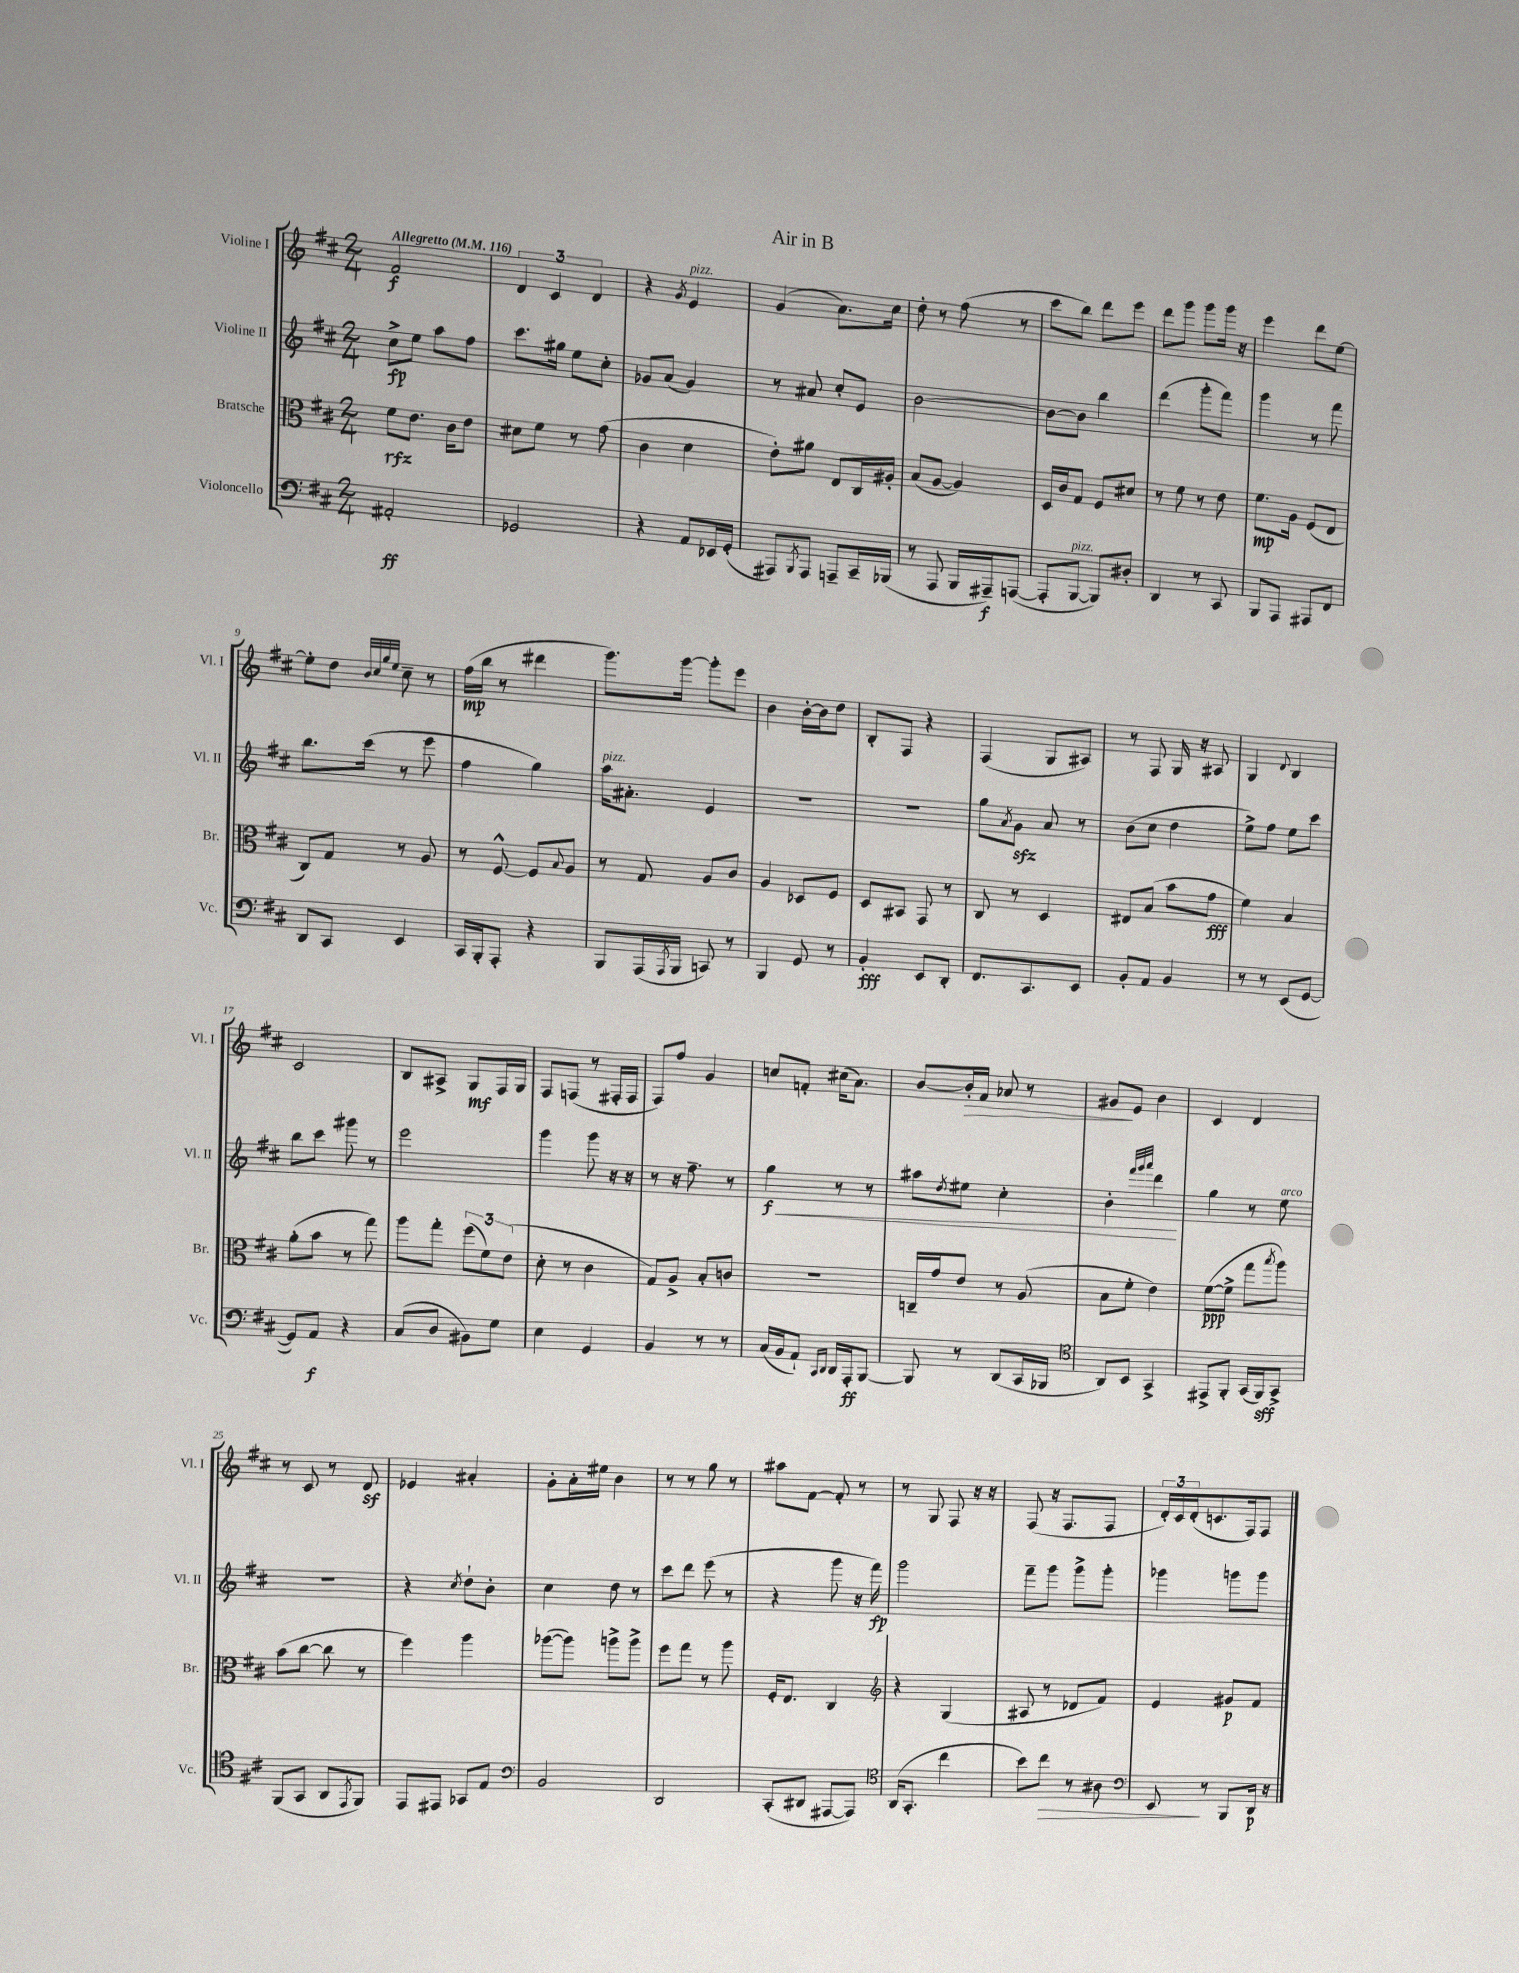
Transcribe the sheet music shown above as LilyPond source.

\header { title = "Air in B" }
<<
\new StaffGroup <<
\new Staff = "s0" \with { instrumentName = "Violine I" shortInstrumentName = "Vl. I" } {
    \clef treble \key d \major \numericTimeSignature \time 2/4 \tempo "Allegretto" 4 = 116
    fis'2\f |
    \tuplet 3/2 { d'4 cis'4 d'4 } |
    r4 \acciaccatura { g'8 } e'4^\markup { \italic "pizz." } |
    g'4( a'8.) cis''16 |
    d''8-. r8 fis''8( r8 |
    cis'''8 b''8) d'''8 e'''8 |
    d'''8 g'''8 g'''8 g'''16 r16 |
    e'''4 d'''8 e''8~ |
    e''8-. d''8 \grace { b'32 cis''32 g''32 e''32 } cis''8-- r8 |
    fis''16\mp( b''16 r8 dis'''4 |
    g'''8.) g'''16~ g'''8-. e'''8 |
    b'4 b'16~-. b'16 d''8 |
    b8-. fis8 r4 |
    fis4( g8 ais8) |
    r8 fis8 g16 r16 ais8 |
    g4 \appoggiatura { d'8 } b4 |
    cis'2 |
    b8 ais8-> g8\mf fis16 g16 |
    fis8 f8( r8 fis16-. fis16 |
    fis8) fis''8 g'4 |
    c''8 f'8-. cis''16( a'8.) |
    b'8~ b'16-.\> fis'16 aes'8 r8 |
    gis'8\! e'8 b'4 |
    cis'4 d'4 |
    r8 cis'8 r8 d'8\sf |
    ees'4 ais'4-. |
    g'8-. a'16-. eis''16 b'4 |
    r8 r8 g''8 r8 |
    ais''8 fis'8~ fis'8-. r8 |
    r8 g8 fis8 r16 r16 |
    fis8( r16 fis8. fis8 |
    \tuplet 3/2 { d'16-.) cis'16 d'16-.( } c'8. fis16) fis8 \bar "|." |
}
\new Staff = "s1" \with { instrumentName = "Violine II" shortInstrumentName = "Vl. II" } {
    \clef treble \key d \major \numericTimeSignature \time 2/4
    cis''8->\fp e''8 a''8 fis''8 |
    cis'''8. gis''16 e''8 cis''8-. |
    ges'8 a'8( ges'4) |
    r8 ais'8 cis''8-. e'8 |
    b'2~ |
    b'8~ b'8 b''4 |
    d'''4( g'''8-. fis'''8) |
    g'''4 r8 fis'''8 |
    b''8. cis'''16( r8 e'''8 |
    fis''4 g''4) |
    a''16^\markup { \italic "pizz." } ais'8.-. e'4 |
    R2 |
    R2 |
    g''8 \acciaccatura { a'8 } g'8\sfz a'8 r8 |
    b'8( cis''8 d''4 |
    e''8->) fis''8 e''8 cis'''8 |
    b''8 cis'''8 gis'''8 r8 |
    e'''2 |
    g'''4 g'''8 r16 r16 |
    r8 r16 fis''8.-- r8 |
    g''4\f\< r8 r8 |
    ais''8 \acciaccatura { d''8 } eis''8 cis''4-. |
    b'4-. \grace { fis'''32 g'''32 a'''32 } d'''4\! |
    g''4 r8 e''8^\markup { \italic "arco" } |
    r2 |
    r4 \acciaccatura { cis''8 } d''8-! b'8-. |
    cis''4 d''8 r8 |
    cis'''8 d'''8 e'''8( r8 |
    r4 g'''8 r16 fis'''16\fp) |
    g'''2 |
    fis'''8-- g'''8 g'''8-> g'''8-. |
    ges'''4 g'''8 g'''8 \bar "|." |
}
\new Staff = "s2" \with { instrumentName = "Bratsche" shortInstrumentName = "Br." } {
    \clef alto \key d \major \numericTimeSignature \time 2/4
    fis'8\rfz e'8. cis'16 e'8 |
    dis'8 fis'8 r8 g'8( |
    cis'4 d'4 |
    e'8-.) ais'8 e8 cis16 ais16-. |
    b8( a8~ a4) |
    d16 cis'16 g8 fis8 dis'8 |
    r8 fis'8 r8 e'8 |
    fis'8.\mp a16 fis8( e8 |
    cis8) g8 r8 a8 |
    r8 fis8~-^ fis8 \appoggiatura { b8 } a8 |
    r8 g8 a8 cis'8 |
    a4 des8 fis8 |
    d8 bis,8 g,8 r8 |
    cis8 r8 d4 |
    eis8 b8( b'8 g'8\fff |
    fis'4) b4 |
    a'8-.( b'8 r8 g''8) |
    a''8 g''8-. \tuplet 3/2 { fis''8( fis'8) e'8( } |
    d'8-. r8 cis'4 |
    g8) a8-> b8-. c'8 |
    R2 |
    c16-- g'16 e'8 r8 a8( |
    b8 fis'8-. e'4) |
    fis'8~\ppp( fis'8-> g''8 \acciaccatura { b''8 } a''8) |
    b'8( cis''8~ cis''8 r8 |
    fis''4) a''4 |
    aes''8~( aes''8) a''8-> a''8-> |
    fis''8 g''8 r8 a''8 |
    fis16-. e8. cis4 |
    \clef treble r4 g4( |
    ais8 r8 des'8 fis'8) |
    e'4 gis'8\p fis'8 \bar "|." |
}
\new Staff = "s3" \with { instrumentName = "Violoncello" shortInstrumentName = "Vc." } {
    \clef bass \key d \major \numericTimeSignature \time 2/4
    ais,2-.\ff |
    ges,2 |
    r4 a,8 ees,16 g,16-.( |
    ais,,8) \acciaccatura { b,,8 } ais,,8 a,,8-- cis,16-- bes,,16( |
    r8 a,,8 b,,16 ais,,16--\f) a,,8~( |
    a,,8-. b,,8~^\markup { \italic "pizz." } b,,8) dis8-. |
    d,4 r8 cis,8 |
    b,,8 a,,8 ais,,8 fis,8 |
    d,8 cis,8 e,4 |
    cis,16 b,,16-. a,,8-. r4 |
    b,,8 a,,16( \acciaccatura { a,,8 } b,,16 c,8) r8 |
    b,,4 g,8 r8 |
    b,4-.\fff e,8 d,8-. |
    fis,8. cis,8. e,8 |
    b,8-. a,8 b,4 |
    r8 r8 e,8( g,8~ |
    g,8) a,8\f r4 |
    cis8( d8 bis,8) g8 |
    e4 g,4 |
    b,4 r8 r8 |
    cis16( b,16 a,8-!) \grace { cis,16 d,16 } d,16 a,,16-.\ff b,,8~ |
    b,,8 r8 d,8( cis,16 bes,,16 |
    \clef tenor a,8) b,8 g,4-> |
    eis,8-> fis,8-. g,16( fis,16\sff) g,8-> |
    fis,8( g,8 a,8 \acciaccatura { e,8 } fis,8) |
    e,8 eis,8 ges,8 e8 |
    \clef bass b,2 |
    d,2 |
    cis,8-.( dis,8 ais,,8~ ais,,8) |
    \clef tenor a,16( g,8.-. cis''4 |
    b'8) cis''8\> r8 ais8 |
    \clef bass e,8\! r8 b,,8 d,16\p r16 \bar "|." |
}
>>
>>
